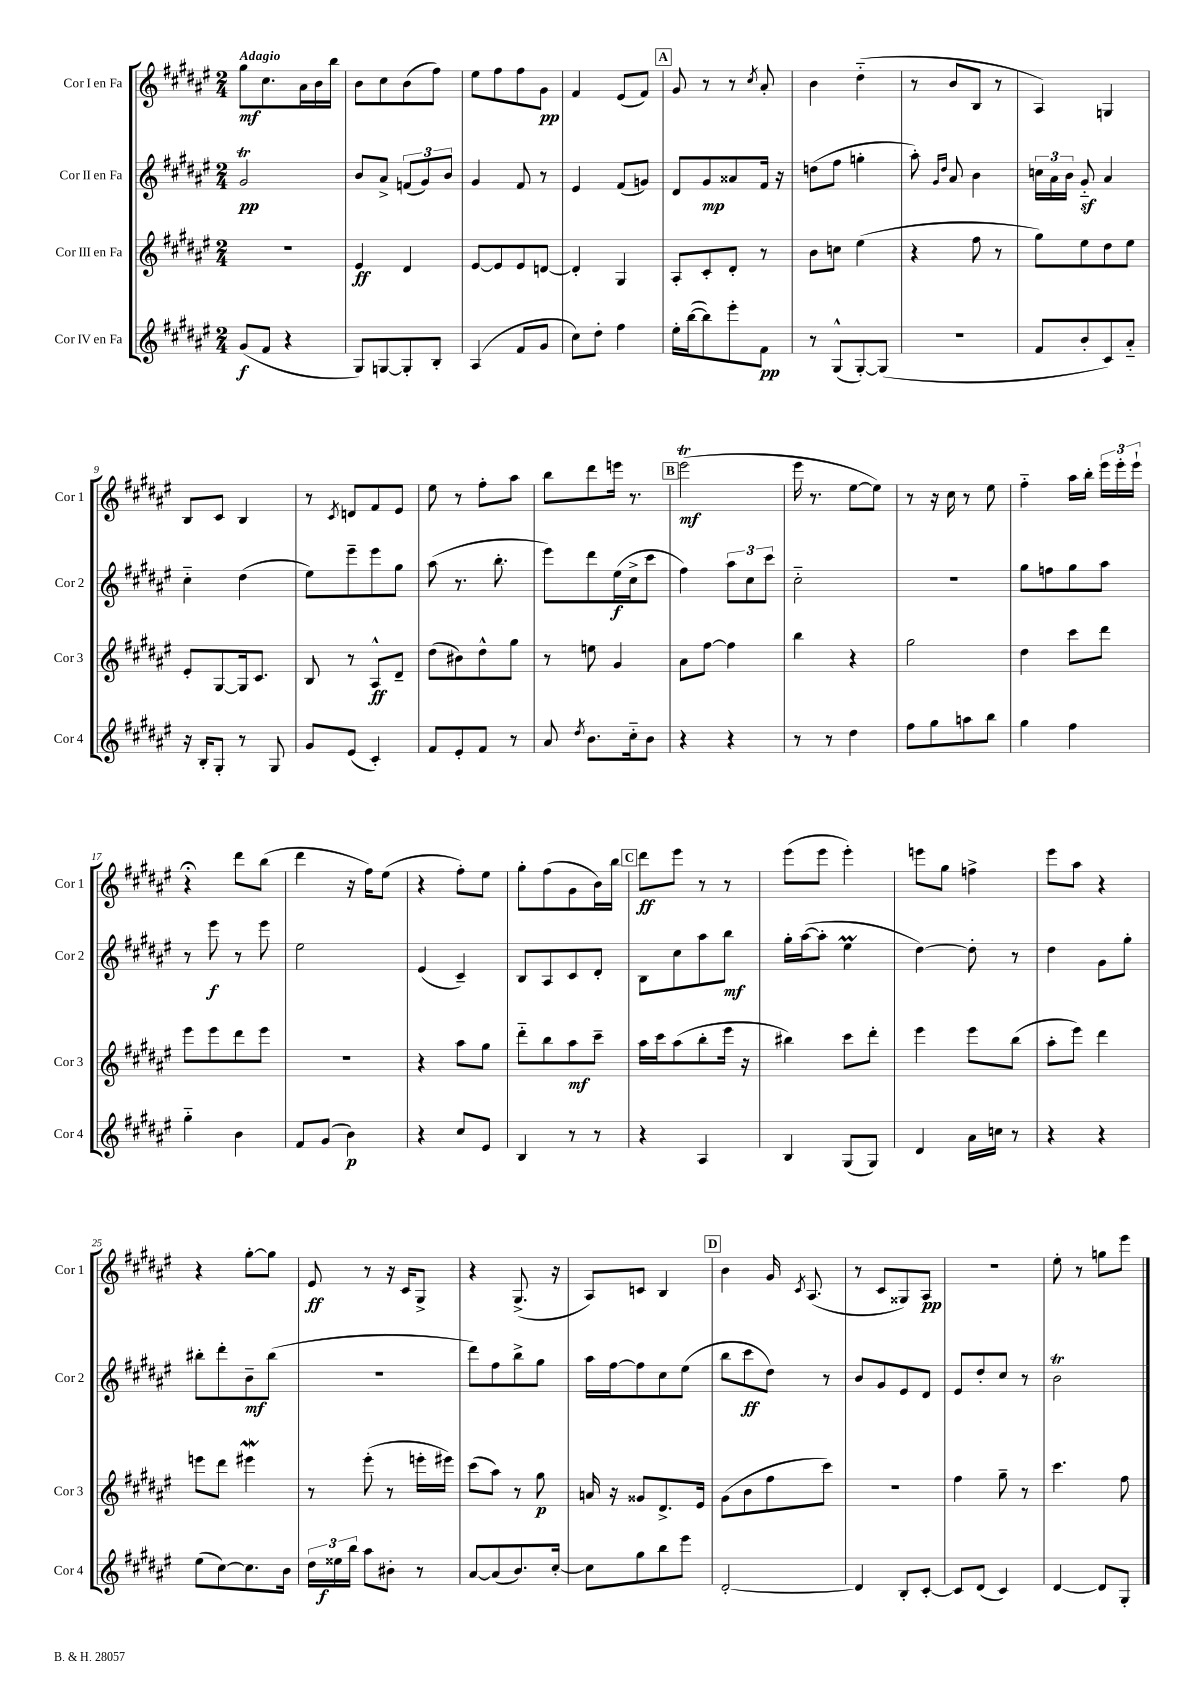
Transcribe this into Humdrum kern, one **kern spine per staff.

**kern	**kern	**kern	**kern
*staff4	*staff3	*staff2	*staff1
*clefG2	*clefG2	*clefG2	*clefG2
*k[f#c#g#d#a#e#]	*k[f#c#g#d#a#e#]	*k[f#c#g#d#a#e#]	*k[f#c#g#d#a#e#]
*M2/4	*M2/4	*M2/4	*M2/4
(8g#	2r	2g#	8gg#
8f#	.	.	8.cc#
4r	.	.	.
.	.	.	16a#
.	.	.	16b
.	.	.	16bb
=	=	=	=
8G#)	4e#	8b	8b
[8G	.	8a#^	8cc#
8G']	4d#	(12f	(8b
.	.	12g#)	.
8B'	.	.	8ff#)
.	.	12b	.
=	=	=	=
(4A#	[8e#	4g#	8ee#
.	8e#]	.	8ff#
8f#	8e#	8f#	8ff#
8g#	[8d	8r	8g#
=	=	=	=
8cc#)	4d']	4e#	4f#
8dd#'	.	.	.
4ff#	4G#	(8f#	(8e#
.	.	8g)	8f#)
=	=	=	=
16ee#'	8A#'	8d#	8g#
([16bb	.	.	.
8bb])	8c#'	8g#	8r
8eee#'	8d#'	8a##	8r
.	.	.	8qcc#
8f#	8r	16f#	8a#'
.	.	16r	.
=	=	=	=
8r	8b	(8dd	4b
(8G#^^	8cc	8ff#	.
[8G#')	(4ee#	4gg'	(4dd#'~
(8G#]	.	.	.
=	=	=	=
2r	4r	8aa#')	8r
.	.	16qqg#	.
.	.	16qqdd#	.
.	.	8a#	8b
.	8ff#	4b	8B
.	8r	.	8r
=	=	=	=
8f#	8gg#)	24cc	4A#)
.	.	24a#	.
.	.	24b	.
8b'	8ee#	8g#'~	.
8c#)	8dd#	4a#	4G
8a#'~	8ee#	.	.
=	=	=	=
16r	8e#'	4cc#'~	8B
16B'	.	.	.
8G#'	[8G#	.	8c#
8r	16G#]	(4dd#	4B
.	8.c#	.	.
8G#	.	.	.
=	=	=	=
8g#	8B	8ee#)	8r
.	.	.	8qc#
(8e#	8r	8eee#~	8d
4c#')	8A#^^	8eee#	8f#
.	8d#~	8gg#	8e#
=	=	=	=
8f#	(8dd#	(8aa#	8ee#
8e#'	8b#)	8.r	8r
8f#	8dd#^^	.	8ff#'
.	.	8.bb'	.
8r	8gg#	.	8aa#
=	=	=	=
8a#	8r	8eee#)	8bb
8qdd#	.	.	.
8.b	8ee	8ddd#	8ddd#
.	4g#	(16ee#	16eee
16cc#'~	.	16cc#^	8.r
8b	.	8ccc#	.
=	=	=	=
4r	8a#	4ff#)	(2eee#
.	[8ff#	.	.
4r	4ff#]	12aa#	.
.	.	12cc#	.
.	.	12ccc#	.
=	=	=	=
8r	4bb	2cc#'~	16eee#
.	.	.	8.r
8r	.	.	.
4dd#	4r	.	[8ee#
.	.	.	8ee#])
=	=	=	=
8ff#	2gg#	2r	8r
8gg#	.	.	16r
.	.	.	16cc#
8aa	.	.	8r
8bb	.	.	8ee#
=	=	=	=
4gg#	4dd#	8gg#	4ff#'~
.	.	8ff	.
4ff#	8ccc#	8gg#	16aa#
.	.	.	16bb'
.	8ddd#	8aa#	24eee#
.	.	.	24eee#'
.	.	.	24eee#`
=	=	=	=
4gg#'~	8eee#	8r	4r;
.	8eee#	8eee#	.
4b	8ddd#	8r	8ddd#
.	8eee#	8eee#	(8bb
=	=	=	=
8f#	2r	2ee#	4ddd#
(8g#	.	.	.
4b)	.	.	16r
.	.	.	16ff#)
.	.	.	(8ee#
=	=	=	=
4r	4r	(4e#	4r
8cc#	8aa#	4c#~)	8ff#')
8e#	8gg#	.	8ee#
=	=	=	=
4B	8ddd#'~	8B	8gg#'
.	8bb	8A#	(8ff#
8r	8aa#	8c#	8g#
8r	8ccc#~	8d#'	16b)
.	.	.	16bb
=	=	=	=
4r	16aa#	8B	8ddd#
.	16ccc#	.	.
.	(8aa#	8cc#	8eee#
4A#	8bb'	8aa#	8r
.	16eee#	8bb	8r
.	16r	.	.
=	=	=	=
4B	4bb#)	16gg#'	(8eee#
.	.	([16aa#	.
.	.	8aa#']	8eee#
(8G#	8ccc#	4ee#	4eee#')
8G#)	8ddd#'	.	.
=	=	=	=
4d#	4eee#	[4dd#)	8eee
.	.	.	8gg#
16a#	8eee#	8dd#']	4ff^
16cc	.	.	.
8r	(8bb	8r	.
=	=	=	=
4r	8aa#'	4dd#	8eee#
.	8eee#)	.	8aa#
4r	4ddd#	8g#	4r
.	.	8gg#'	.
=	=	=	=
(8ee#	8eee	8bb#'	4r
[8cc#)	8ddd#	8ddd#'	.
8.cc#]	4eee#	8b~	[8gg#'
.	.	(8bb#	8gg#]
16b	.	.	.
=	=	=	=
24dd#	8r	2r	8e#
24ee##	.	.	.
24bb	.	.	.
8aa#	(8eee#'	.	8r
8b#'	8r	.	16r
.	.	.	16c#
8r	16eee'	.	8G#^
.	16eee#)	.	.
=	=	=	=
[8a#	(8ccc#	8ddd#)	4r
(8a#]	8aa#)	8ff#	.
8.b)	8r	8bb^	(8.G#^
.	8gg#	8gg#	.
[16cc#'	.	.	16r
=	=	=	=
8cc#]	16a	16aa#	8A#)
.	16r	[16ff#	.
8gg#	8g##	8ff#]	8c
8bb	8.d#^	8cc#	4B
8eee#	.	(8ee#	.
.	16e#	.	.
=	=	=	=
[2d#'	(8g#	8bb	4b
.	8b	8ccc#	.
.	8ff#	8dd#)	16g#
.	.	.	8qc#
.	.	.	(8.A#
.	8ccc#)	8r	.
=	=	=	=
4d#]	2r	8b	8r
.	.	8g#	8c#
8B'	.	8e#	8G##)
[8c#'	.	8d#	8A#
=	=	=	=
8c#]	4ff#	8e#	2r
(8d#	.	8dd#'	.
4c#)	8gg#~	8cc#	.
.	8r	8r	.
=	=	=	=
[4d#	4.ccc#	2b	8ee#'
.	.	.	8r
8d#]	.	.	8gg
8G#'	8ff#	.	8eee#
==	==	==	==
*-	*-	*-	*-
